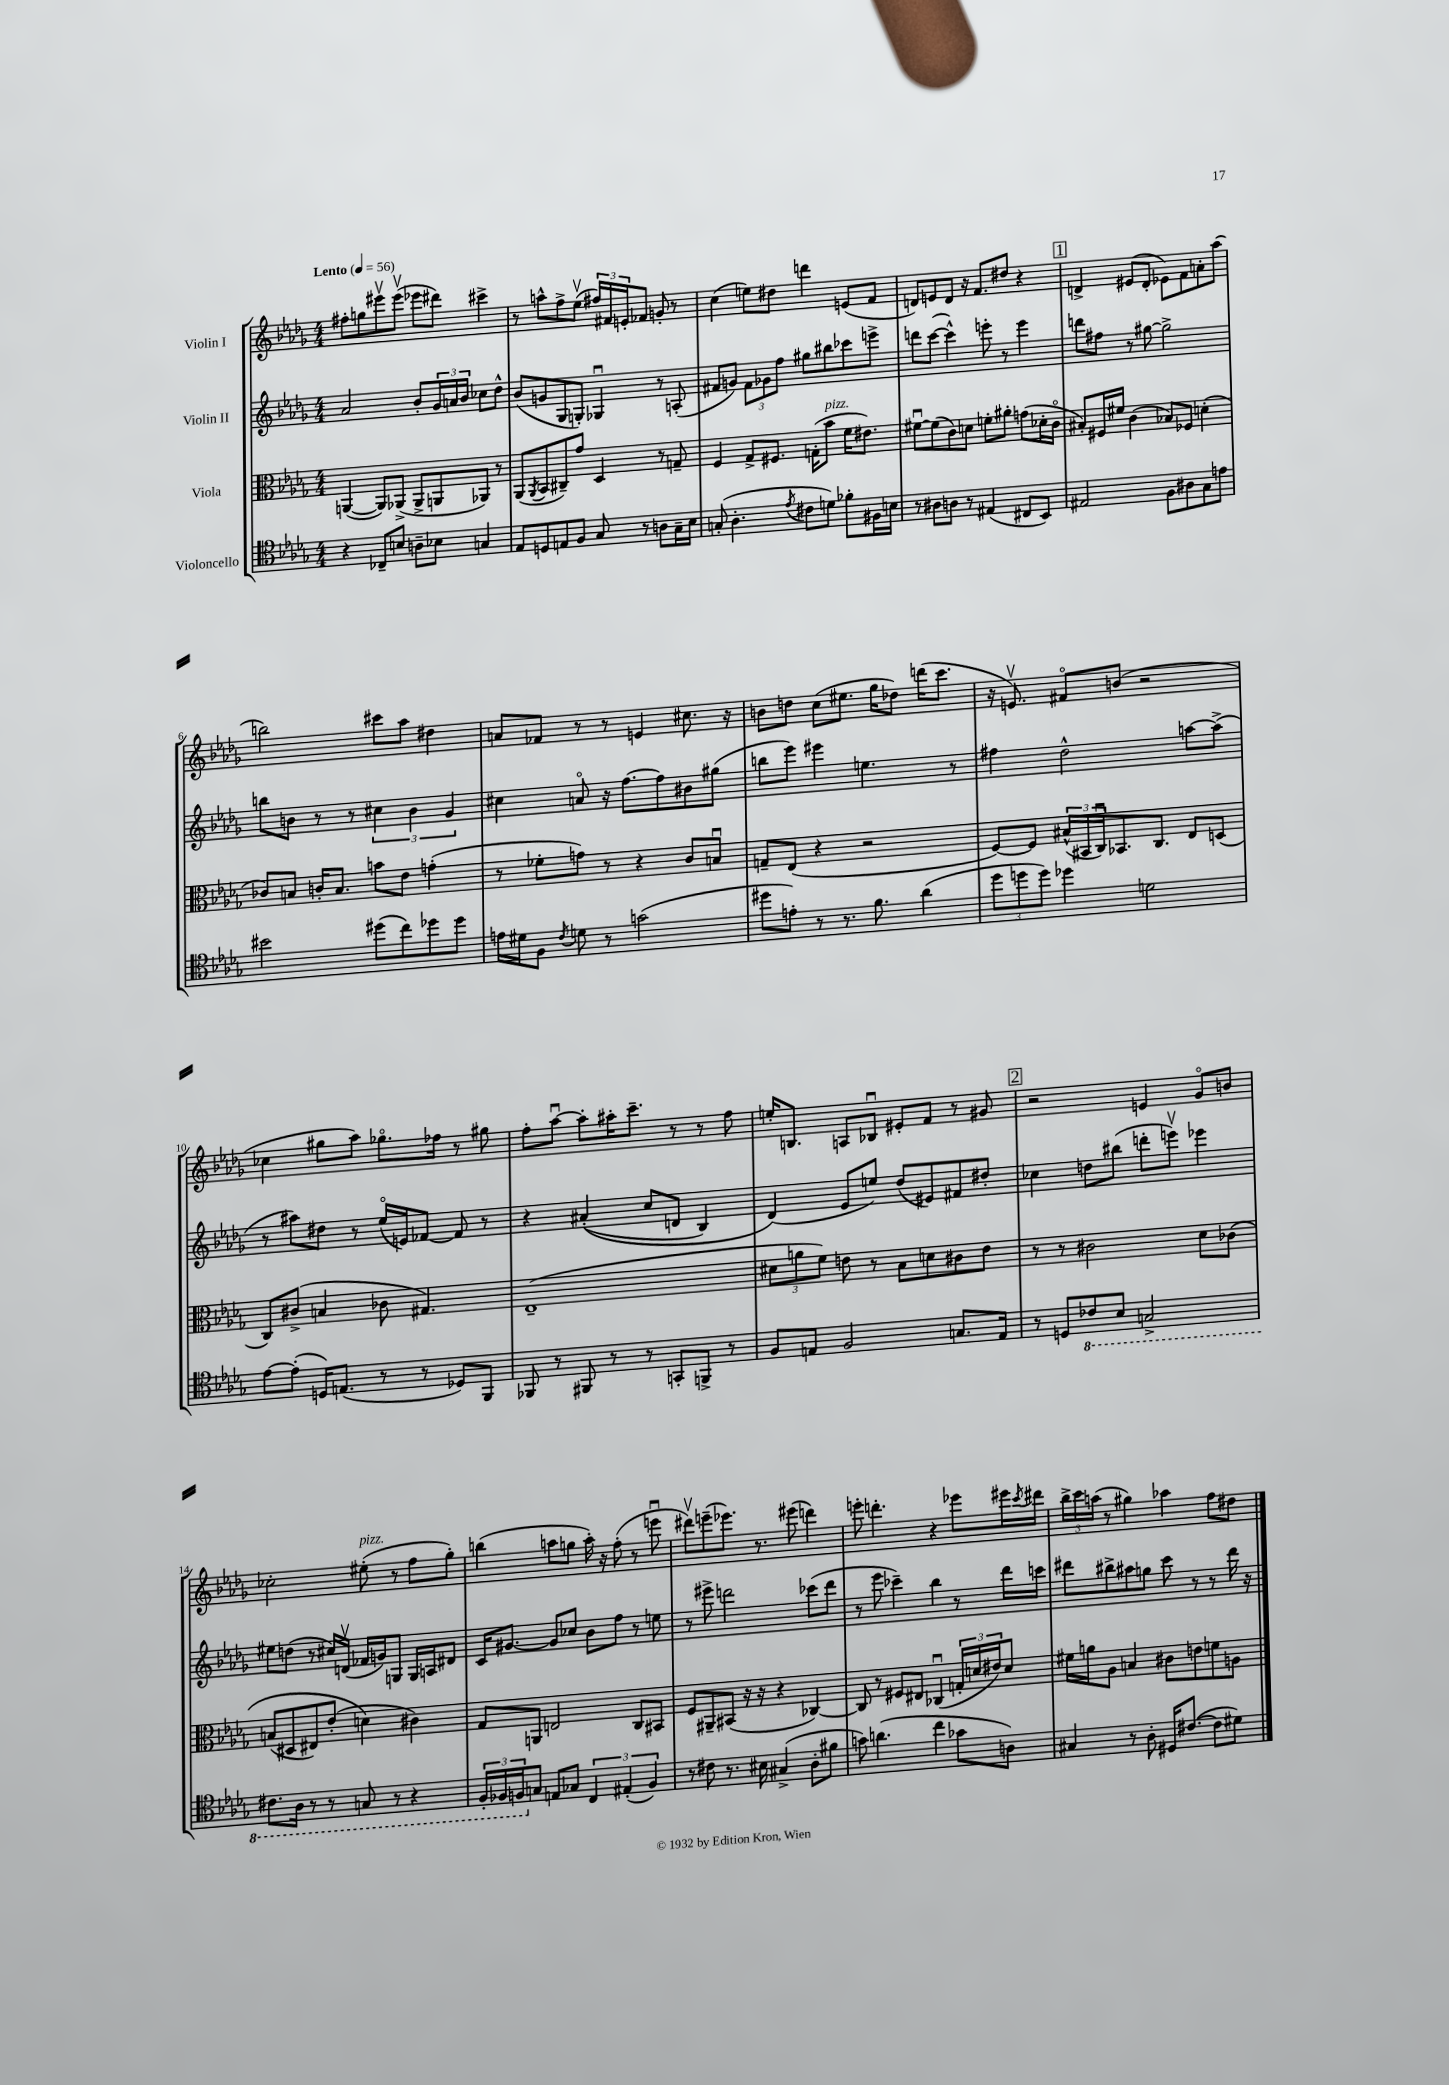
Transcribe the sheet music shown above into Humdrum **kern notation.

**kern	**kern	**kern	**kern
*staff4	*staff3	*staff2	*staff1
*clefC4	*clefC3	*clefG2	*clefG2
*k[b-e-a-d-g-]	*k[b-e-a-d-g-]	*k[b-e-a-d-g-]	*k[b-e-a-d-g-]
*M4/4	*M4/4	*M4/4	*M4/4
*MM56	*MM56	*MM56	*MM56
4r	([4AA	2a-	8ff#'
.	.	.	8gg
8C-~	8AA])	.	8eee#v
8B	(8AA-^	.	(8eee#v
8A~	8AA-^	8b-'	8eee-
8B-	8AA	24g-	8ddd#)
.	.	24a	.
.	.	24b-	.
4G	8AA-)	8cc-	4ccc#^
.	8r	8dd-^^	.
=	=	=	=
8E-	(8AA-	(8b-	8r
.	8qAA-	.	.
8D	8BB-	8g	8aa^^
8E	8C#~)	8G-	8ff^
8F	8g-	8G')	(8ee-v
8G-	4D-	4G-u	24ff#)
.	.	.	24f#
.	.	.	24e'
8r	.	.	8f-
8A	8r	8r	8g'
16G-~	8G~	(8A'	8r
16B-	.	.	.
=	=	=	=
(8G'	4F	8f#	(4cc
4.A-'	.	8g)	.
.	8G-^	12f#	8ee)
.	.	12g-	.
.	8.F#	.	8dd#
.	.	12ff	.
8qe-	.	.	.
8c#	.	8gg#	4ddd
.	(16G'	.	.
8d)	8b-	8bb#	.
8f-'	16f	8ccc-	(8e
.	8.e#)	.	.
16F#	.	8eee^	8f
16B	.	.	.
=	=	=	=
8r	[8f#u	8ddd	8d)
8A#	(8f#]	([8ccc	8e
8A	8c)	4ccc^^])	8d
8r	8d	.	16r
.	.	.	8.f
(4E#	8f'	8eee'	.
.	8a#'	8r	8dd#
8C#	(8g	4eee	4r
8BB-)	16d-'	.	.
.	16co	.	.
=	=	=	=
2E#	8B#')	8ddd	4d^
.	16F#	8ff#	.
.	16f#	.	.
.	(4c	8r	(8e#
.	.	[8gg#	8d'
8F	8B-)	2gg#^]	8e-)
8A#	8F-	.	8f
8G-	(4d'	.	8a'
8e	.	.	(8aa-
=	=	=	=
2b#	8c-)	8bb	2bb)
.	8B	8b	.
.	16c'	8r	.
.	8.B	.	.
.	.	8r	.
(8dd#	8b	6cc#	8ccc#
8cc)	8e-	.	8aa-
.	.	6b	.
8dd-	(4g'	.	4dd#
.	.	6g-	.
8dd-	.	.	.
=	=	=	=
16e	8r	4cc#	8a
16d#	.	.	.
8F	8f-'	.	8f-
8qc	.	.	.
8d	8g)	8ao	8r
8r	8r	16r	8r
.	.	[8.ff	.
(2g	4r	.	4e
.	.	8ff]	.
.	8c	8b#	8.cc#
.	8Bu	(8gg#	.
.	.	.	16r
=	=	=	=
8dd#	8G~	8bb	8b
8e')	(8E-	8eee-)	8dd
8r	4r	4eee#	(8cc
8.r	.	.	8.ee#
.	2r	4.ee	.
8.f	.	.	16gg-
.	.	.	8dd-)
(4a-	.	.	(16ddd
.	.	.	8.ccc
.	.	8r	.
=	=	=	=
12dd-	[8F)	4ff#	16r
.	.	.	8.ev)
12dd	.	.	.
.	8F]	.	.
12dd)	.	.	.
4dd-	(24B#^^	2dd-^^	8f#o
.	24BB#	.	.
.	24Cu)	.	.
.	8.BB-	.	(8b
2d	.	.	2r
.	8.C	.	.
.	8E-	[8aa	.
.	(8D	(8aa^]	.
=	=	=	=
[8e-	8C)	8r	4cc-
(8e-']	(8c#^	8aa#)	.
16D)	4B	8dd#	8gg#
(8.E	.	.	.
.	.	8r	8aa-)
8r	8c-	(16ee-o	8.gg-o
.	.	16e)	.
8r	4.G#)	[8f-	.
.	.	.	16ff-
8D-)	.	8f-]	8r
8FF	.	8r	8gg#
=	=	=	=
8FF-	(1E-~	4r	8ff'
8r	.	.	[8aa-u
8FF#	.	&((4a#'	8aa-']
8r	.	.	16aa#'
.	.	.	8.ccc~
8r	.	8cc	.
8GG'	.	8d	8r
8FF^	.	4B-)	8r
8r	.	.	8ff
=	=	=	=
8F	12d#	(4d-&)	16ee'
.	.	.	8.B
.	12a	.	.
8E	.	.	.
.	12f)	.	.
2F	8e	8e-	8A
.	8r	8ee)	8B-u
.	8B-	(8dd-	8e#'
.	8d	8e#)	8f
8.G	8c#	8f#	8r
.	8e	8dd#'	8g#
16E	.	.	.
=	=	=	=
8r	8r	4cc-	2r
8D	8r	.	.
8C-	2c#	8dd	.
8BB-	.	(8bb#	.
2GG^	.	8ddd'	4e
.	.	8eeev)	.
.	8d-	4eee-	8g-o
.	&(8c-	.	8b
=	=	=	=
8.C#	(8B	8ee#	2cc-'
.	8D#	(8dd	.
16AA-	.	.	.
8r	8E#)	8r	.
8r	(8e-'	16cc#)	.
.	.	(16dv	.
8GG	4d&)	16f-	(8ee#'
.	.	16g)	.
8r	.	8G	8r
4r	4c#)	16G	8ff
.	.	16A	.
.	.	8d#	8gg-')
=	=	=	=
24FF'	8G-	16c	(4bb
24FF-	.	.	.
.	.	[8.g#	.
24FF	.	.	.
8G	8AA	.	.
8E	2E	8g#]	8aa
8G-	.	8cc-	8gg
6C	.	8b-	16aa')
.	.	.	16r
.	.	8ff	(8ff'
(6E#'	.	.	.
.	8C	8r	8r
6F)	.	.	.
.	8BB#	8ee	8eeeu
=	=	=	=
8r	8F	8r	8ddd#v)
8c#	8AA#~	8eee#^	(8eee~
8.r	(8BB#	2ddd	8.eee-)
.	16r	.	.
16B#	16r	.	8.r
(4G#^	4r	.	.
.	.	.	(8eee#
8A-'	[4C-)	(8ccc-	4ddd)
8f#	.	8ddd	.
=	=	=	=
8g)	8C-]	8r	8eee'
(4.a	8r	8eee-	4.ddd'
.	8F#	4ccc-~)	.
.	8E#	.	.
4cc	(4C-u	4bb-	4r
8g-	24G'	8r	8eee-
.	24d	.	.
.	24e#)	.	.
8A)	8d	16ddd-	16eee#
.	.	.	8qccc
.	.	16ccc	16ddd#
=	=	=	=
4G#	16f#	8ddd#	24bb-^
.	.	.	24ccc
.	16a	.	.
.	.	.	(24aa
.	8A-	8bb#^	8r
8r	4B	8aa#	4gg#)
8A-'	.	8gg	.
16D#	8c#	8ccc	4aa-
([8.c#	.	.	.
.	8e	8r	.
8c#]	8f	8r	8ff
8d#)	8A	16ddd#	8dd#
.	.	16r	.
==	==	==	==
*-	*-	*-	*-
